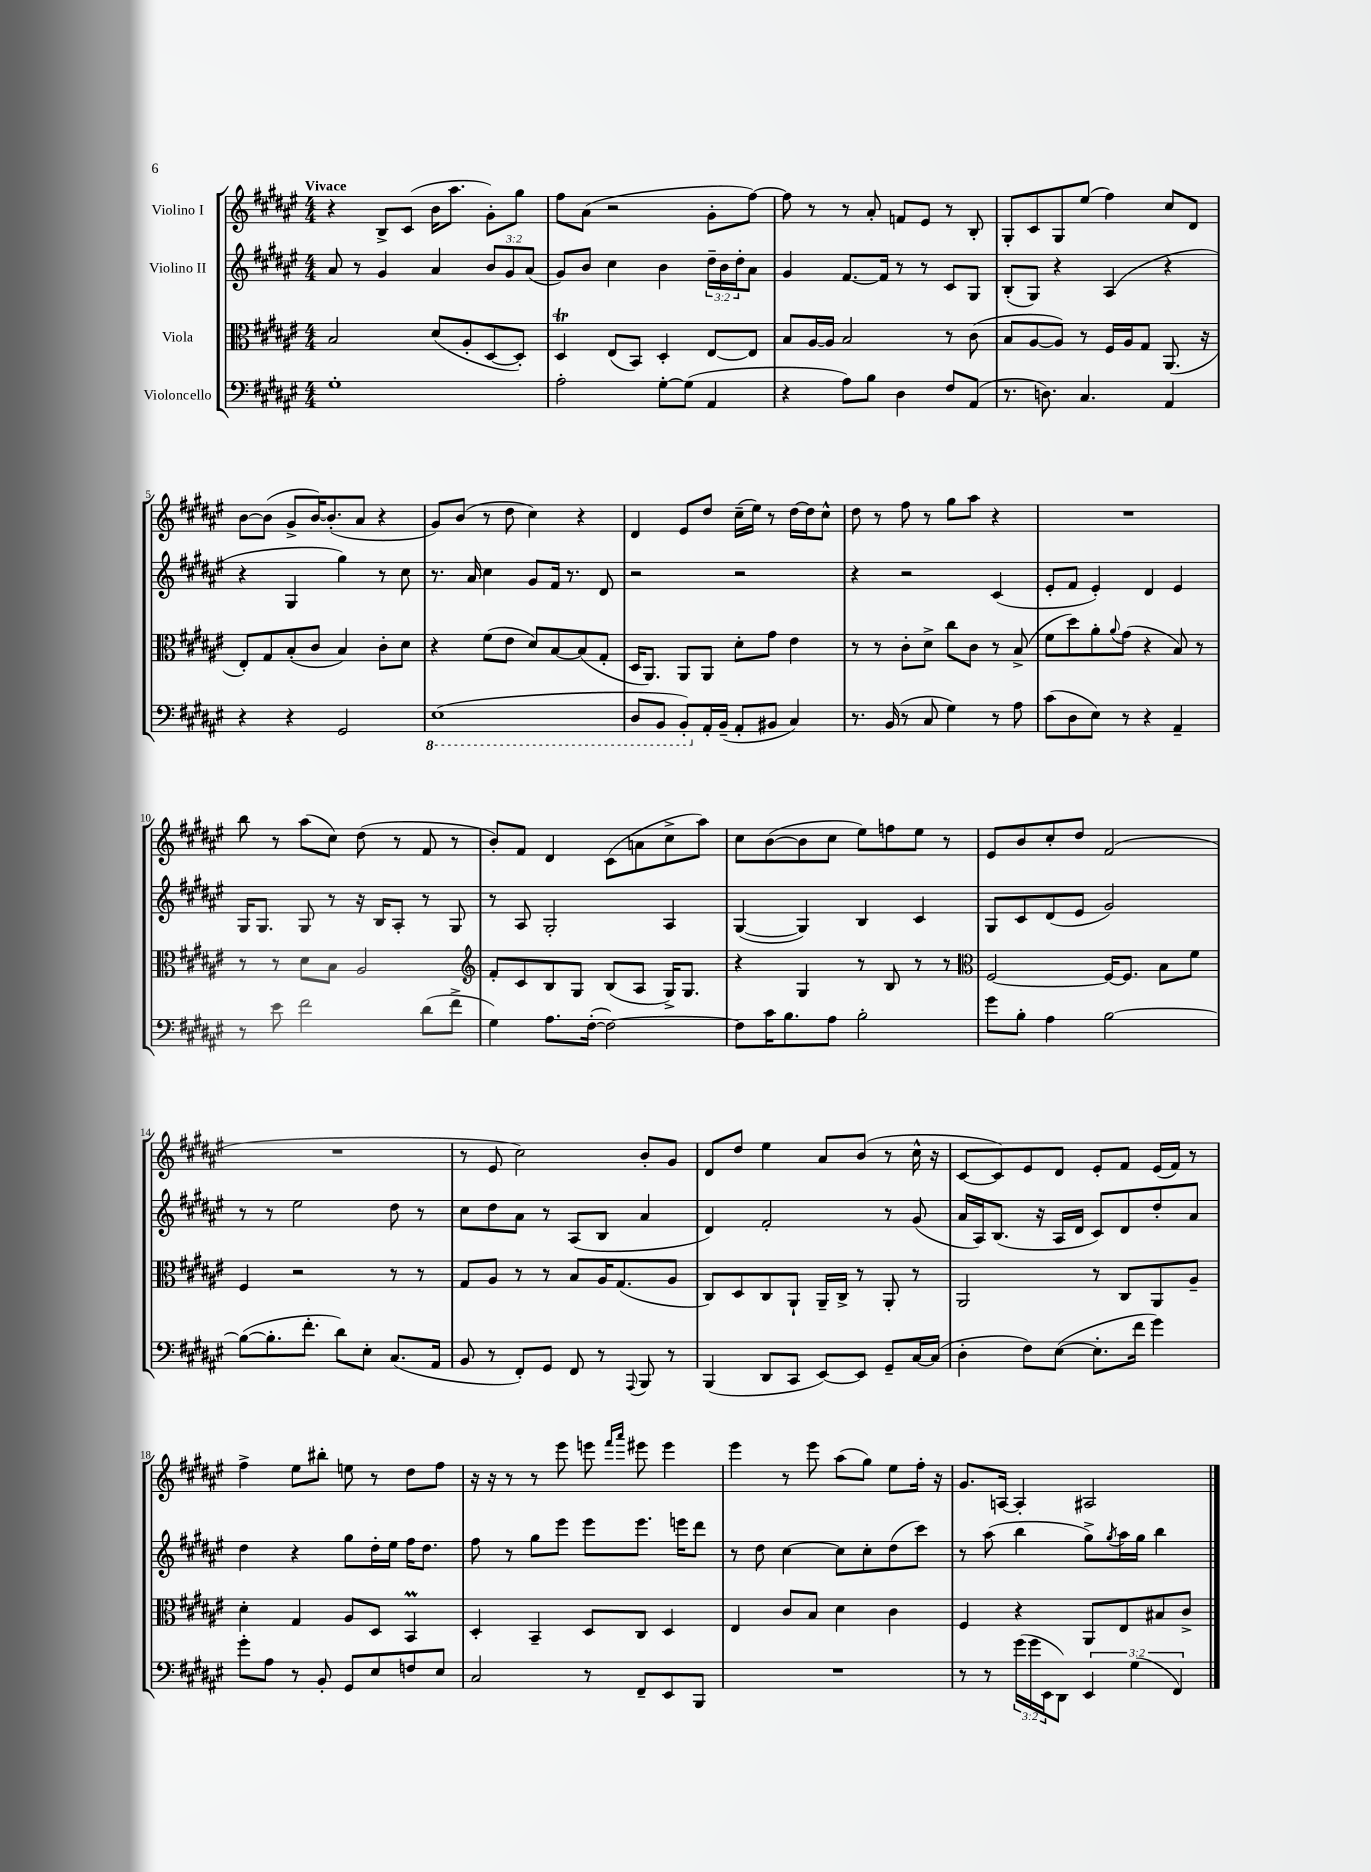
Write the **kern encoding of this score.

**kern	**kern	**kern	**kern
*part4	*part3	*part2	*part1
*staff4	*staff3	*staff2	*staff1
*I"Violoncello	*I"Viola	*I"Violino II	*I"Violino I
*clefF4	*clefC3	*clefG2	*clefG2
*k[f#c#g#d#a#e#]	*k[f#c#g#d#a#e#]	*k[f#c#g#d#a#e#]	*k[f#c#g#d#a#e#]
*M4/4	*M4/4	*M4/4	*M4/4
=1	=1	=1	=1
!	!	!	!LO:TX:a:B:t=Vivace
1G#'	2B/	8a#/	4r
.	.	8r	.
.	.	4g#/	8B^/L
.	.	.	(8c#/J
.	(8d#/L	4a#/	16b\KL
.	.	.	8.aa#\J
.	8A#'/	.	.
.	[8D#/	12b/L	8g#'\L)
.	.	12g#/	.
.	8D#'/J])	.	8gg#\J
.	.	(12a#/J	.
=2	=2	=2	=2
2A#'\	4D#T/	8g#/L)	8ff#\L
.	.	8b/J	(8a#\J
.	(8E#/L	4cc#\	2r
.	8BB/J)	.	.
[8G#'\L	4D#'/	4b\	.
(8G#\J]	.	.	.
4AA#/	[8E#/L	24dd#~\LL	8g#'\L
.	.	24b\	.
.	.	24dd#'\J	.
.	8E#/J]	8a#\J	[8ff#\J)
=3	=3	=3	=3
4r	8B/L	4g#/	8ff#\]
.	[16A#/L	.	8r
.	16A#/JJ]	.	.
8A#\L)	2B/	[8.f#/L	8r
8B\J	.	.	8a#'/
.	.	16f#/Jk]	.
4D#\	.	8r	8fn/L
.	.	8r	8e#/J
8F#/L	8r	8c#/L	8r
(8AA#/J	(8c#\	8G#/J	8B'/
=4	=4	=4	=4
8.r	8B/L	(8B'/L	8G#'/L
.	[8A#/	8G#/J)	8c#/
8.Dn\)	.	.	.
.	8A#/J])	4r	8G#/
4.C#/	8r	.	(8ee#/J
.	16F#/LL	(4A#/	4ff#\)
.	16A#/J	.	.
.	8G#/J	.	.
4AA#/	(8.AA#/	4r	8cc#/L
.	.	.	8d#/J
.	16r	.	.
!!LO:LB:g=z
=5	=5	=5	=5
4r	8E#'/L)	4r	[8b\L
.	8G#/	.	(8b\J]
4r	(8B'/	4G#/	8g#^/L
.	8c#/J	.	[16b/K)
.	.	.	(8.b'/]
2GG#/	4B/)	4gg#\)	.
.	.	.	8a#/J
.	8c#'\L	8r	4r
.	8d#\J	8cc#\	.
=6	=6	=6	=6
*8ba	*	*	*
(1EE#	4r	8.r	8g#/L)
.	.	.	(8b/J
.	.	16a#/	.
.	(8f#\L	4cc#\	8r
.	8e#\J	.	8dd#\
.	8d#/L)	8g#/L	4cc#\)
.	[8B/	16f#/Jk	.
.	.	8.r	.
.	(8B/]	.	4r
.	8G#'/J	8d#/	.
=7	=7	=7	=7
8DD#/L	16D#/KL	2r	4d#/
.	8.AA#/J)	.	.
8BBB/J	.	.	.
8BBB'/L)	8AA#/L	.	8e#/L
*X8ba	*	*	*
16AA#'/L	8AA#/J	.	8dd#/J
(16BB~/JJ	.	.	.
8AA#'/L	8d#'\L	2r	(16cc#~\LL
.	.	.	16ee#\JJ)
8BB#X/J	8g#\J	.	8r
4C#/)	4e#\	.	[16dd#\LL
.	.	.	16dd#\J]
.	.	.	8cc#^^\J
=8	=8	=8	=8
8.r	8r	4r	8dd#\
.	8r	.	8r
(16BB/	.	.	.
8r	8c#'\L	2r	8ff#\
8C#/	8d#^\J	.	8r
4G#\)	8cc#\L	.	8gg#\L
.	8c#\J	.	8aa#\J
8r	8r	(4c#/	4r
8A#\	(8B^/	.	.
=9	=9	=9	=9
(8c#\L	8f#\L	8e#'/L	1r
8D#\	8dd#\)	8f#/J	.
8E#\J)	8a#'\	4e#'/)	.
.	8qqa#/	.	.
8r	(8g#\J	.	.
4r	4r	4d#/	.
4AA#~/	8B/)	4e#/	.
.	8r	.	.
!!LO:LB:g=z
=10	=10	=10	=10
8r	8r	16G#/KL	8bb\
.	.	8.G#/J	.
8e#\	8r	.	8r
2f#\	8d#\L	8G#/	(8aa#\L
.	8B\J	8r	8cc#\J)
.	2A#/	16r	(8dd#\
.	.	16B/KL	.
.	.	8A#'/J	8r
(8d#\L	.	8r	8f#/
8f#^\J	.	8G#/	8r
=11	=11	=11	=11
*	*clefG2	*	*
4G#\)	8f#'/L	8r	8b'/L)
.	8c#/	8A#/	8f#/J
8.A#\L	8B/	2G#'/	4d#/
.	8G#/J	.	.
([16F#'\Jk	.	.	.
2F#\_)	(8B/L	.	(8c#\L
.	8A#/J	.	8an\
.	16G#^/KL)	4A#/	8cc#^\
.	8.G#/J	.	.
.	.	.	8aa#\J)
=12	=12	=12	=12
8F#\L]	4r	([4G#/	8cc#\L
16c#\K	.	.	([8b\
8.B\	.	.	.
.	4G#/	4G#/])	8b\]
8A#\J	.	.	8cc#\J
2B'\	8r	4B/	8ee#\L)
.	8B/	.	8ffn\
.	8r	4c#/	8ee#\J
.	8r	.	8r
=13	=13	=13	=13
*	*clefC3	*	*
8g#\L	[2F#/	8G#/L	8e#/L
8B'\J	.	8c#/	8b/
4A#\	.	(8d#/	8cc#'/
.	.	8e#/J	8dd#/J
[2B\	16F#/KL_	2g#/)	(2f#/
.	8.F#/J]	.	.
.	8B\L	.	.
.	8f#\J	.	.
!!LO:LB:g=z
=14	=14	=14	=14
(8B\L_	4F#/	8r	1r
8.B'\]	.	8r	.
.	2r	2ee#\	.
8.f#'\J	.	.	.
8d#\L)	.	.	.
8E#'\J	.	.	.
(8.C#/L	8r	8dd#\	.
.	8r	8r	.
16AA#/Jk	.	.	.
=15	=15	=15	=15
8BB/	8G#/L	8cc#\L	8r
8r	8A#/J	8dd#\	8e#/
8FF#'/L)	8r	8a#\J	2cc#\)
8GG#/J	8r	8r	.
8FF#/	8B/L	(8A#/L	.
8r	16A#/K	8B/J	.
.	(8.G#/	.	.
8qqAAA#/	.	.	.
8BBB/	.	4a#/	8b'/L
8r	8A#/J	.	8g#/J
=16	=16	=16	=16
(4BBB/	8C#/L)	4d#/)	8d#/L
.	8D#/	.	8dd#/J
8DD#/L	8C#/	2f#'/	4ee#\
8CC#/J	8AA#`/J	.	.
[8EE#/L)	16AA#~/LL	.	8a#/L
.	16C#^/JJ	.	.
8EE#/J]	8r	.	(8b/J
8GG#~/L	8AA#'/	8r	8r
[16C#/L	8r	(8g#/	16cc#^^\
(16C#/JJ]	.	.	16r
=17	=17	=17	=17
4D#'\	2AA#/	16a#/LL	[8c#/L
.	.	16A#/J)	.
.	.	(8.B/J	8c#/])
8F#\L)	.	.	8e#/
.	.	16r	.
([8E#\J	.	16A#/LL	8d#/J
.	.	16d#/JJ	.
8.E#'\L]	8r	8c#/L)	8e#'/L
.	8C#/L	8d#/	8f#/J
16f#\Jk	.	.	.
4g#\)	8AA#/	8dd#'/	(16e#/LL
.	.	.	16f#/JJ)
.	8A#~/J	8a#/J	8r
!!LO:LB:g=z
=18	=18	=18	=18
8g#'\L	4d#'\	4dd#\	4ff#^\
8A#\J	.	.	.
8r	4G#/	4r	8ee#\L
8BB'/	.	.	8bb#X'\J
8GG#/L	8A#/L	8gg#\L	8een\
8E#/	8D#/J	16dd#'\L	8r
.	.	16ee#\JJ	.
8Fn/	4BBM/	16ff#\KL	8dd#\L
.	.	8.dd#\J	.
8E#/J	.	.	8ff#\J
=19	=19	=19	=19
2C#/	4D#'/	8ff#\	16r
.	.	.	16r
.	.	8r	8r
.	4BB~/	8gg#\L	8r
.	.	8eee#\J	8eee#\
8r	8D#/L	8eee#\L	8eeen\
.	.	.	16qqfff#/LL
.	.	.	16qqaaa#/JJ
8FF#~/L	8C#/J	8.eee#\J	8eee#X\
8EE#/	4D#/	.	4eee#\
.	.	16eeen\KL	.
8BBB/J	.	8ddd#\J	.
=20	=20	=20	=20
1r	4E#/	8r	4eee#\
.	.	8dd#\	.
.	8c#/L	[4cc#\	8r
.	8B/J	.	8eee#\
.	4d#\	8cc#\L]	(8aa#\L
.	.	8cc#'\	8gg#\J)
.	4c#\	(8dd#\	8ee#\L
.	.	8ccc#\J)	16ff#'\Jk
.	.	.	16r
=21	=21	=21	=21
8r	4F#/	8r	8.g#/L
8r	.	(8aa#\	.
.	.	.	[16An/Jk
(24g#\LL	4r	4bb\	4A'/]
24g#\	.	.	.
24EE#\J	.	.	.
8DD#\J)	.	.	.
6EE#/	8AA#/L	8gg#^\L)	2A#X/
.	.	8qgg#/	.
.	8E#/	16aa#\L	.
(6G#\	.	.	.
.	.	16gg#\JJ	.
.	8B#X/	4bb\	.
6FF#/)	.	.	.
.	8c#^/J	.	.
==	==	==	==
*-	*-	*-	*-
